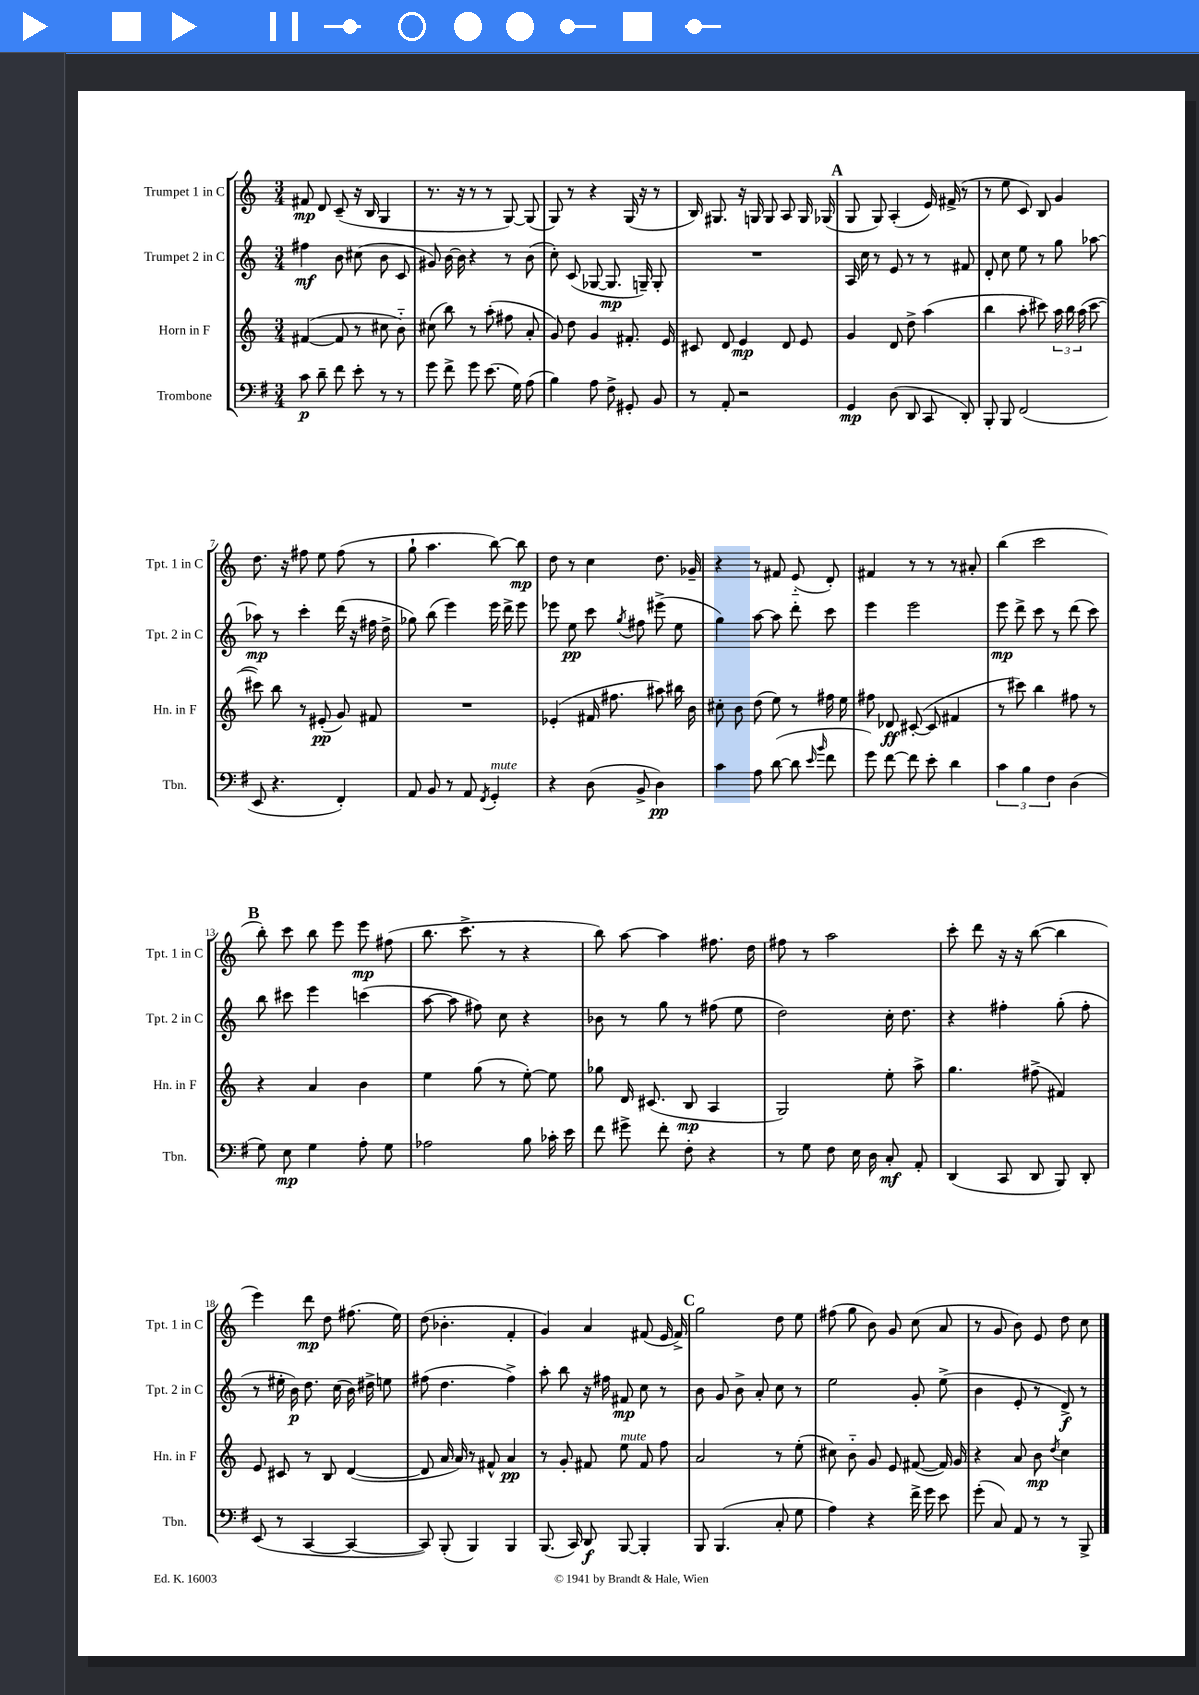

**kern	**kern	**kern	**kern
*staff4	*staff3	*staff2	*staff1
*clefF4	*clefG2	*clefG2	*clefG2
*k[f#]	*k[]	*k[]	*k[]
*M3/4	*M3/4	*M3/4	*M3/4
8c	([4f#	4ff#	8f#
8d~	.	.	8d
8f#	8f#]	8b	(8c~
8e'	8r	(8cc#	16r
.	.	.	16B
8r	8cc#	8b	4G
8r	8b'~)	8c	.
=	=	=	=
8g	(8cc#	8g#)	8.r
8f#^	8bb)	[16b	.
.	.	16b]	16r
8g	8r	4r	8r
(8.e	(8aa'	.	8r
.	8ff#	8r	[8G)
16G)	.	.	.
(8A	8a'	(8b	(8G]
=	=	=	=
4B)	8g)	8cc')	8G)
.	8dd	(8c	8r
8A	4g	[8G-	4r
8F#^	.	8.G-]	.
8GG#'	8.f#'	.	(16G
.	.	16G~)	16r
8BB	.	8G'	8r
.	16e	.	.
=	=	=	=
8r	8c#	2.r	16B)
.	.	.	8.G#
8AA'	8d	.	.
2r	4e	.	16r
.	.	.	16G
.	.	.	8G
.	8d	.	8A
.	8e	.	16G
.	.	.	(16G-
=	=	=	=
4GG	4g	16A	8G
.	.	16cc	.
.	.	8r	8G)
(8D	8d	8e	(4A'
8DD	8dd^	8r	.
8CC	(4aa	8r	16e)
.	.	.	(16f#^
8DD')	.	8f#	8r
=	=	=	=
8BBB'	4bb	8d'	8r
8BBB	.	8cc	8ee
(2FF#	8aa'	8ee	8c)
.	8ccc#)	8r	8B
.	24aa	8gg	4g
.	24bb	.	.
.	(24aa	.	.
.	[8ccc#	[8aa-	.
=	=	=	=
8EE	8ccc#])	8aa-]	8.dd
4.r	8bb	8r	.
.	.	.	16r
.	8r	4ccc'	8ff#
.	(8e#'	.	8ee
4FF#')	8g)	(16ddd	(8ff#
.	.	16r	.
.	8f#	16ff#	8r
.	.	16dd^	.
=	=	=	=
8AA	2.r	8gg-)	8gg`
8BB	.	(8bb	4.aa
8r	.	4eee)	.
8AA	.	.	.
8qFF#	.	.	.
4GG'	.	16eee	[8bb)
.	.	16ddd^	.
.	.	8eee	8bb]
=	=	=	=
4r	(4e-'	8eee-	8dd
.	.	8ee	8r
(8D	16f#	8ccc	4cc
.	8.ff#	.	.
.	.	8qgg	.
8BB^	.	8ff#	.
4D)	8aa#)	(8eee#^	8.dd
.	16bb#	8ee	.
.	16b	.	16g-~
=	=	=	=
4c	8cc#'	4gg)	4r
.	8b	.	.
8A	(8dd	[8aa	8r
([8d	8ee)	8aa]	8f#
8d]	8r	8ddd'	(8e'~
16qqe	.	.	.
16qqb	.	.	.
8f#	16ff#	8ccc	8d')
.	16ee	.	.
=	=	=	=
8g)	8ff#	4eee	4f#
[8f#	8d-	.	.
8f#]	([8c#'	2eee	8r
8e'	8c#]	.	8r
4d	4f#	.	8r
.	.	.	8a#'
=	=	=	=
6c	8r	8eee	(4bb
.	8ccc#)	8ddd^	.
6B	.	.	.
.	4bb	8ccc	2ccc
6F#	.	.	.
.	.	8r	.
(4D	8ff#	(8ddd	.
.	8r	8ccc)	.
=	=	=	=
8G)	4r	8bb	8bb')
8E	.	8ccc#	8ccc
4G	4a	4eee	8bb
.	.	.	8eee
8A'	4b	(4ccc	8eee
8G	.	.	(8ff#
=	=	=	=
2A-	4ee	[8aa	8.bb
.	.	8aa]	.
.	.	.	8.ccc^
.	(8gg	8ff#)	.
.	8r	8cc	8r
8B	[8ee')	4r	4r
16c-'	8ee]	.	.
16e	.	.	.
=	=	=	=
8f#	8gg-	8b-	8bb)
8g#^	16d	8r	[8aa
.	(8.c#	.	.
8f#'	.	8gg	4aa]
8F#'	8B	8r	.
4r	4A	(8ff#	8.ff#
.	.	8ee	.
.	.	.	16dd
=	=	=	=
8r	2G)	2dd)	8ff#
8G	.	.	8r
8F#	.	.	2aa
16E	.	.	.
16D	.	.	.
8C'	8ee'	16cc'	.
.	.	8.dd	.
8AA'	8aa^	.	.
=	=	=	=
(4DD	4.gg	4r	8ccc'
.	.	.	8ddd
8CC	.	4ff#'	16r
.	.	.	16r
8DD	(8ff#^	.	([8bb
8BBB)	4f#)	(8gg'	4bb]
8DD'	.	8ff#'	.
=	=	=	=
(8EE	8e	8r	4eee)
8r	8c#	16ee#'	.
.	.	16b)	.
[4CC	8r	8.dd	8ddd
.	8B	.	8dd
.	.	(16cc	.
4CC_	([4d	16b)	(8.ff#
.	.	16dd#^	.
.	.	8ee	.
.	.	.	16ee)
=	=	=	=
8CC])	8d]	(8ff#	(8dd
(8BBB'	16a	4.dd	4.b-'
.	16a)	.	.
4BBB)	8r	.	.
.	8f#^^	.	.
4BBB	4a	4ff#^)	4f'
=	=	=	=
(8.BBB	8r	8aa'	4g)
.	8g'	8bb	.
16CC)	.	.	.
8DD	8f#	16r	4a
.	.	16ff#	.
[8BBB	8ee	8f#	.
4BBB']	8f#	8cc	(8f#
.	8ff	8r	16e
.	.	.	16f#^)
=	=	=	=
8BBB	2a	8b	2gg
(4.BBB	.	8g	.
.	.	8b^	.
.	.	8a'	.
8C'	8r	8cc	8dd
8G	(8ee'	8r	8ee
=	=	=	=
4A)	8cc#)	2ee	(8ff#
.	8b'~	.	8gg
4r	8g	.	8b)
.	8e	.	8g
16f#^	([8f#	8g'	(8cc
16g	.	.	.
8e	16f#])	(8ee^	8a
.	16g	.	.
=	=	=	=
(8g'	4r	4b	8r
8C)	.	.	8g
8AA	8a	8e'	8b)
8r	8b	8r	8e
.	8qdd	.	.
8r	4cc	8d^)	8dd
8BBB^	.	8r	8cc
==	==	==	==
*-	*-	*-	*-
